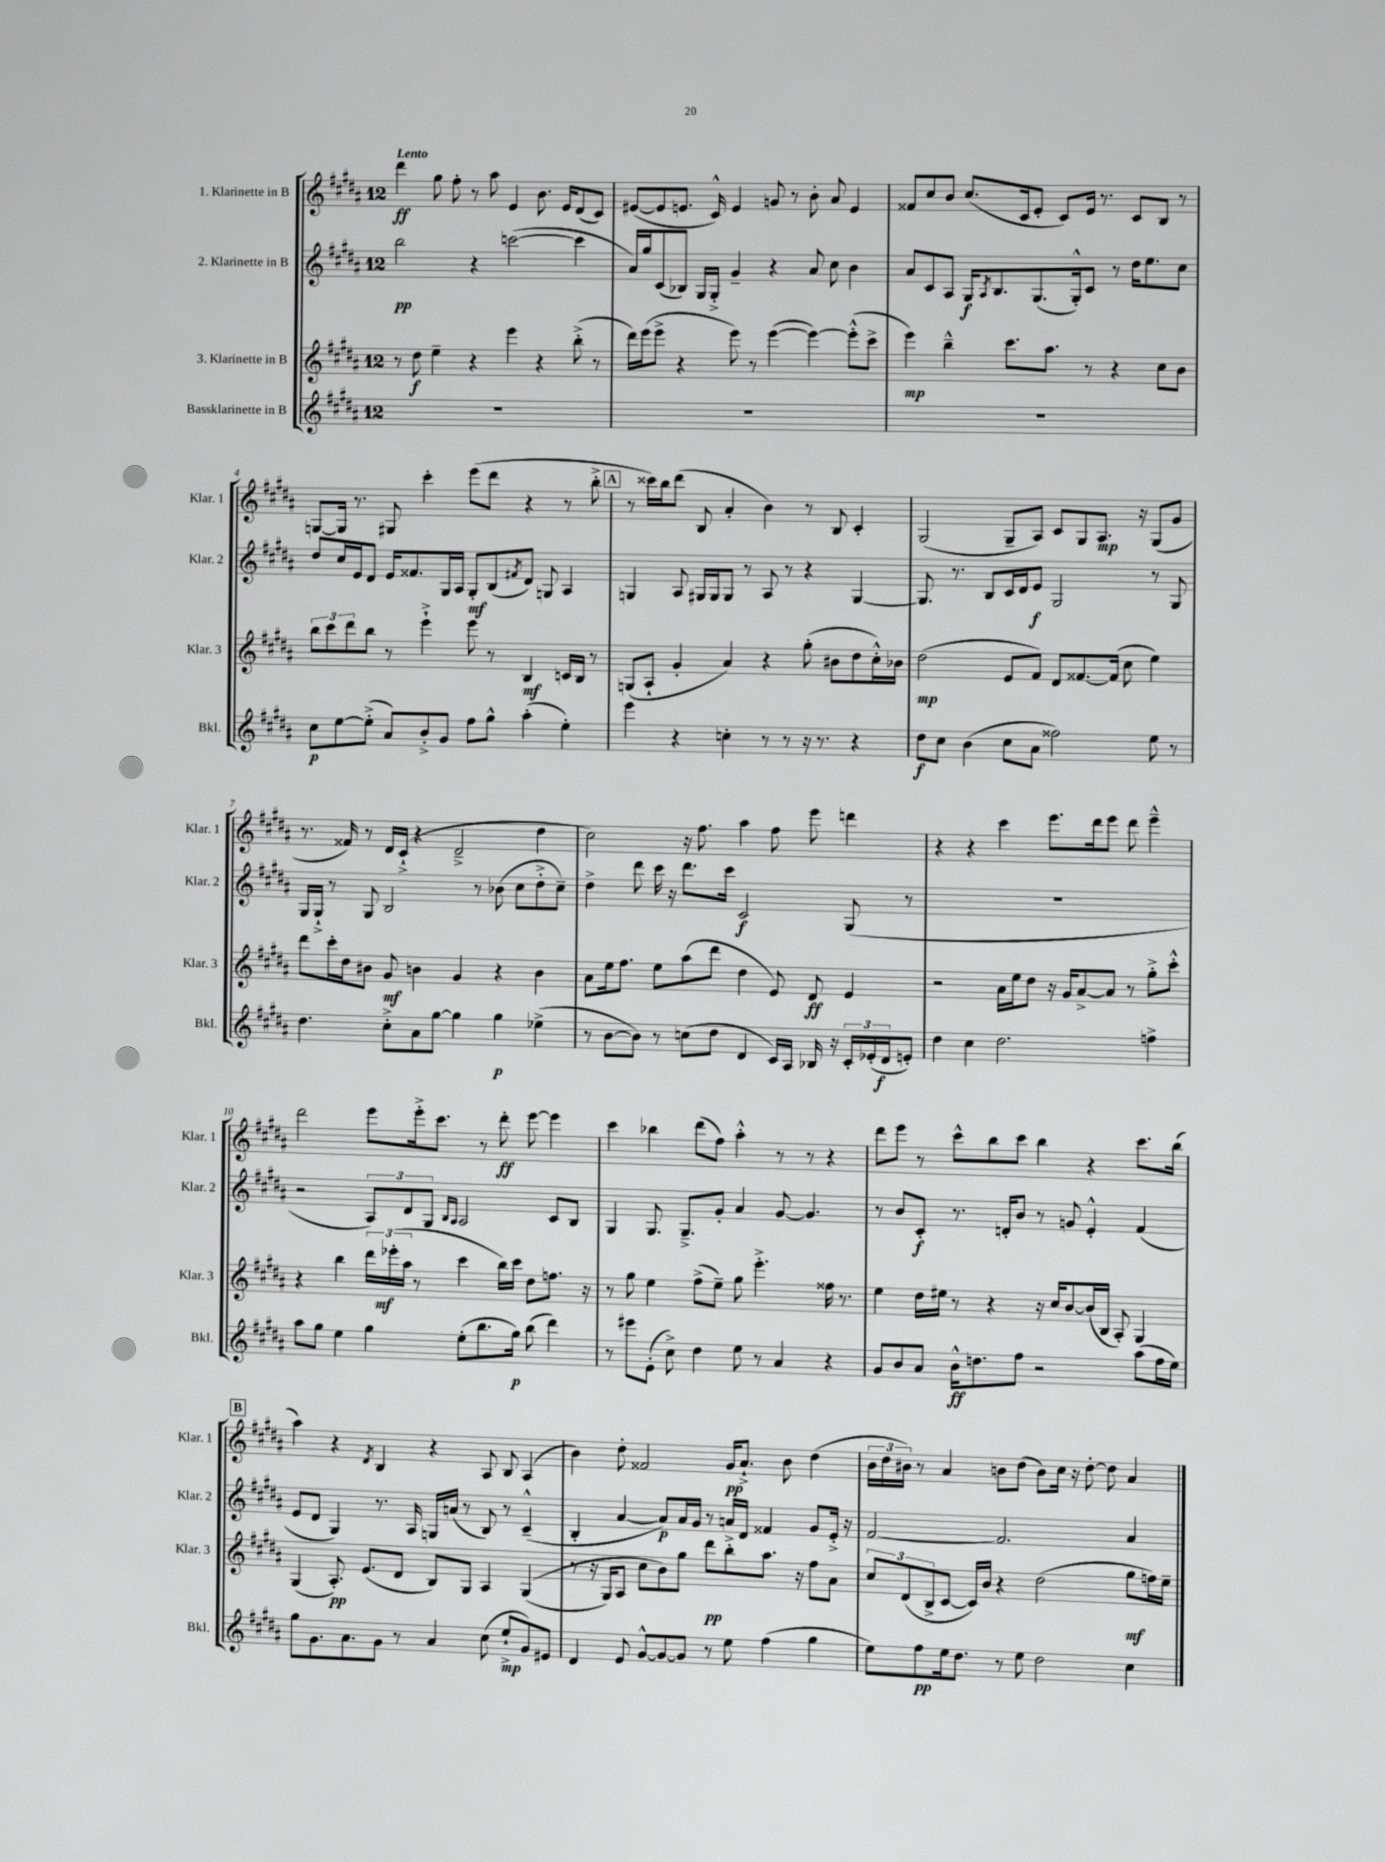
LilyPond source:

<<
\new StaffGroup <<
\new Staff = "s0" \with { instrumentName = "1. Klarinette in B" shortInstrumentName = "Klar. 1" } {
    \clef treble \key b \major \once \override Staff.TimeSignature.style = #'single-digit \time 12/8 \tempo "Lento"
    dis'''4\ff gis''8 fis''8-. r8 ais''8 e'4 b'8. e'16 dis'8( cis'8) |
    eis'8~( eis'8 e'8. cis'16-^) e'4 g'8 r8 b'8-. ais'8 e'4 |
    fisis'8 cis''8 b'8 cis''8.( cis'16 e'8-. cis'8) e'16 r8. cis'8 b8 r8 |
    g8~ g16 r8. gis8 cis'''4-. e'''8( dis'''8 r4 r8 b''8-.-> |
    \mark \markup { \box "A" } r8 cisis'''16) b''16 dis'''8( b8 ais'4-. b'4) r8 b8 cis'4-. |
    gis2( gis8-- ais8) cis'8 gis8 ais8.\mp r16 gis8( gis'8 |
    r8. fisis'16) r8 dis'16 cis'16-!->( r4 dis'2---> dis''4 |
    cis''2) r16 fis''8. ais''4 fis''8 e'''8 d'''4 |
    r4 r4 cis'''4 e'''8. dis'''16 e'''8 dis'''8 e'''4---^ |
    dis'''2 e'''8 e'''16-.-> cis'''8. r8 dis'''8-.\ff e'''8~ e'''4 |
    cis'''4 bes''4 dis'''8( fis''8) ais''4-.-^ r8 r8 r4 |
    dis'''8 e'''8 r8 cis'''8-^ b''8 cis'''8 b''4 r4 cis'''8. b''16( |
    \mark \markup { \box "B" } ais''4) r4 \acciaccatura { dis'8 } b4 r4 ais8 b8 ais4( |
    b'4) dis''8-. fisis'2 gis'16\pp ais'8.-!-> b'8 dis''4( |
    \tuplet 3/2 { b'16 dis''16 bis'16) } r8 ais'4 b'8 dis''8( b'8) cis''16 r16 dis''8~-. dis''8 ais'4 \bar "|." |
}
\new Staff = "s1" \with { instrumentName = "2. Klarinette in B" shortInstrumentName = "Klar. 2" } {
    \clef treble \key b \major \once \override Staff.TimeSignature.style = #'single-digit \time 12/8
    b''2\pp r4 c'''2~( c'''4 |
    ais'16) gis''16 cis'8( bes8) gis16 gis16-.-> gis'4-- r4 ais'8 cis''8 b'4 |
    ais'8 cis'8 ais8 gis16\f \acciaccatura { ais8 } b8. gis8.( gis16-.-^) cis'8 r8 dis''16 e''8. cis''8 |
    dis''8 cis''16 e'16 dis'8 e'16 fisis'8. gis16 ais16 gis8-.\mf b8( \acciaccatura { fis'8 } dis'8) g8 ais4 |
    \mark \markup { \box "A" } g4 ais8 gis16 gis16 gis8 r8 ais8 r8 r4 gis4~ |
    gis8. r8. b8 cis'16 dis'16 e'8\f gis2 r8 gis8 |
    gis16 gis16-!-> r8 gis8 b2 r8 bes'8( cis''8 dis''8-.-> cis''8--) |
    dis''4-> dis'''8 cis'''16 r16 dis'''8. cis'''16 cis'2\f gis8( r8 |
    R1. |
    r2 \tuplet 3/2 { ais8) dis'8 gis8 } \grace { b16 ais16 } ais2 cis'8 b8 |
    gis4 gis8. gis8.---> gis'8-. ais'4 gis'8~ gis'4. |
    r8 b'8 cis'8-.\f r8. d'16-. b'8 r8 g'8 e'4-.-^ fis'4( |
    \mark \markup { \box "B" } e'8 dis'8 gis4) r8. ais16 g16 a'16( r8 b8) r8 cis'4---^( |
    b4-. ais'4~ ais'8\p) ais'16 gis'16 r8 a'16 dis'16 fisis'4 gis'8 e'16-.-> r16 |
    fis'2~ fis'2. ais'4 \bar "|." |
}
\new Staff = "s2" \with { instrumentName = "3. Klarinette in B" shortInstrumentName = "Klar. 3" } {
    \clef treble \key b \major \once \override Staff.TimeSignature.style = #'single-digit \time 12/8
    r8 dis''8\f e''4-- r4 e'''4 r4 b''8-.->( r8 |
    dis'''16) e'''16( e'''8-> r4 e'''8) r8 e'''4~( e'''4~) e'''8-.-^( cis'''8-> |
    e'''4\mp) b''4---^ cis'''8. ais''8. r8 r4 cis''8 b'8 |
    \tuplet 3/2 { b''8 cis'''8 dis'''8 } b''8 r8 e'''4-!-> e'''8 r8 b4\mf c'16 b16 r8 |
    \mark \markup { \box "A" } g8( ais8-! gis'4-. ais'4) r4 gis''8-.( bis'8 dis''8 cis''16-.-^) bes'16 |
    dis''2\mp( e'8 fis'8) dis'8 fisis'8.~ fisis'16( cis''8 e''4) |
    dis'''8 cis'''16-. dis''16 bis'8 gis'8\mf b'4 gis'4 r4 b'4 |
    ais'8 e''16 fis''8. e''8 ais''8( dis'''8 dis''4 e'8) dis'8\ff e'4 |
    r2 ais'16 e''16 dis''8 r16 gis'16 ais'8~-> ais'8 r8 gis''8-.-> cis'''8-.-^ |
    r4 b''4 \tuplet 3/2 { dis'''16 ees'''16-.\mf( ais''16 } r8 cis'''4 b''16) cis'''16 dis''8 f''8. r16 |
    r8 gis''8 e''4 fis''8->( e''8--) gis''8 e'''4.-.-> fisis''16 r8. |
    e''4 dis''16 eis''16 r8 r4 r16 cis''16 b'8~ b'16( b16 ais8-.) gis4 |
    \mark \markup { \box "B" } gis4( ais8.-.\pp) e'8.( dis'8 b8) gis8 ais4 gis4(\( |
    r8 r16 gis16) ais8 cis''8 b'8\) gis''8 dis'''8\pp b''8-.-> ais''8. r16 fis''8 ais'8 |
    \tuplet 3/2 { cis''8 dis'8( b8-> } cis'8~ cis'16) b'16 r4 dis''2( gis''8\mf f''16) e''16-- \bar "|." |
}
\new Staff = "s3" \with { instrumentName = "Bassklarinette in B" shortInstrumentName = "Bkl." } {
    \clef treble \key b \major \once \override Staff.TimeSignature.style = #'single-digit \time 12/8
    R1. |
    R1. |
    R1. |
    cis''8\p e''8~ e''8-.->( ais'8) b'8-.-> gis'8 fis''8 gis''8-^ ais''4-.( e''4-.) |
    \mark \markup { \box "A" } e'''4 r4 c''4-. r8 r8 r16 r8. r4 |
    dis''8\f cis''8 b'4( cis''8 ais'8 fisis''2) e''8 r8 |
    dis''4. cis''8-.-> ais'8 gis''8~ gis''4 gis''4\p ees''4->( |
    r8 b'8~ b'8) r8 c''8( dis''8 dis'4 cis'16) ais16 bes16 r16 \tuplet 3/2 { cis'16-. ees'16-.( dis'16\f } e'8-.) |
    dis''4 cis''4 dis''2. f''4-> |
    ais''8 gis''8 e''4 gis''4 e''8-.( b''8. gis''16\p) b''8( dis'''4) |
    r8 eis'''8 e'8-.( cis''8->) dis''4 e''8 r8 ais'4 r4 |
    gis'8 b'8 ais'8 b'16-^\ff d''8. fis''8 r2 ais''8( fis''16 e''16) |
    \mark \markup { \box "B" } gis''8 gis'8. ais'8. gis'8 r8 ais'4 cis''8( e''8-!->\mp gis'8) eis'8 |
    dis'4 e'8 gis'8~-^ gis'8~ gis'8 r8 e''8 fis''4( gis''4 |
    e''8) fis''8\pp e''16 dis''8. r8 e''8 dis''2 cis''4 \bar "|." |
}
>>
>>
